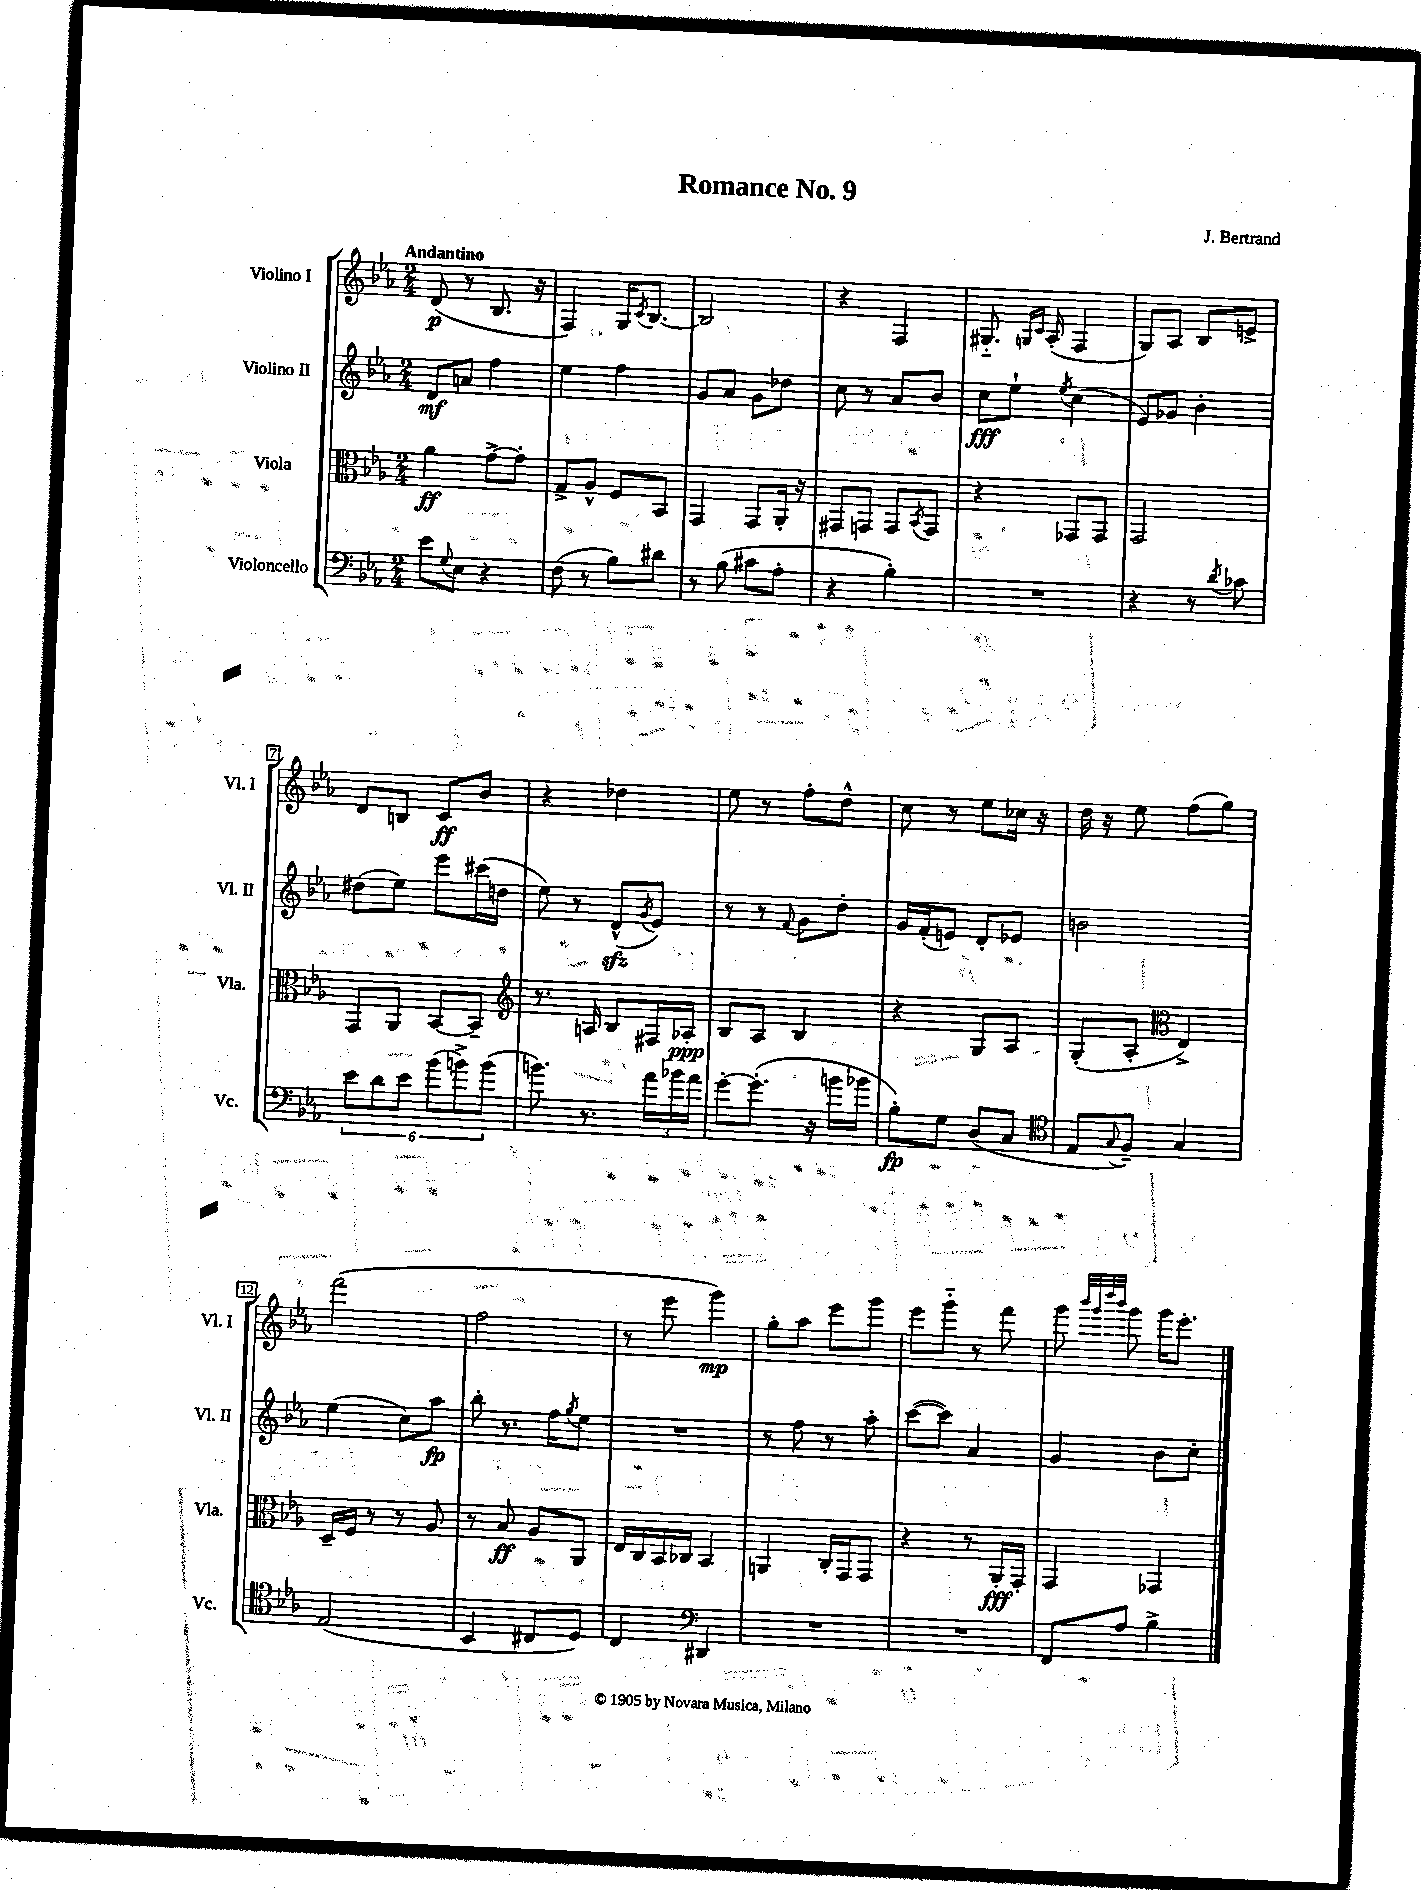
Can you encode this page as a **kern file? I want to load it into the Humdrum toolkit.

**kern	**kern	**kern	**kern
*staff4	*staff3	*staff2	*staff1
*clefF4	*clefC3	*clefG2	*clefG2
*k[b-e-a-]	*k[b-e-a-]	*k[b-e-a-]	*k[b-e-a-]
*M2/4	*M2/4	*M2/4	*M2/4
8e-	4a-	8d	(8d
8qqG	.	.	.
8E-	.	8a	8r
4r	[8g^	4ff	8.B-
.	8g']	.	.
.	.	.	16r
=	=	=	=
(8F	8G^	4ee-	4F)
8r	8A-^^	.	.
8B-)	8F	4ff	16G
.	.	.	8qc
.	.	.	[8.B-
8d#	8BB-	.	.
=	=	=	=
8r	4GG	8g	2B-]
(8B-	.	8a-	.
8c#	8GG	8g	.
8A-'	16AA-'	8dd-	.
.	16r	.	.
=	=	=	=
4r	8GG#	8cc	4r
.	8GG	8r	.
4B-')	8GG	8a-	4F
.	8qBB-	.	.
.	8GG	8b-	.
=	=	=	=
2r	4r	8cc	8.G#'~
.	.	8ee-`	.
.	.	.	16qqG
.	.	.	16qqc
.	.	.	(16A-'
.	.	8qee-	.
.	8GG-	(4cc	4F
.	8GG-	.	.
=	=	=	=
4r	2GG	8e-)	8G)
.	.	8g-	8A-
8r	.	4b-'	8B-
8qd	.	.	.
8c-	.	.	8e^
=	=	=	=
12e-	8GG	(8dd#	8d
12d	.	.	.
.	8AA-	8ee-)	8B
12e-	.	.	.
(12b-	[8BB-	8eee-	8c
12b^)	.	.	.
.	8BB-~]	(16ccc#	8b-
(12b	.	.	.
.	.	16dd	.
=	=	=	=
*	*clefG2	*	*
8.b)	8.r	8ee-)	4r
.	.	8r	.
8.r	16A	.	.
.	8B-	(8d^^	4dd-
.	.	8qg	.
24a-	16F#	8e-)	.
24b-	.	.	.
.	16A-'	.	.
24a-	.	.	.
=	=	=	=
[8g'	8B-	8r	8ee-
(8.g']	8A-	8r	8r
.	.	8qqf	.
.	4B-	8g	8ff'
16r	.	.	.
16b	.	8dd'	8dd^^
16b-	.	.	.
=	=	=	=
8B-')	4r	16g	8cc
.	.	(16f'	.
8G	.	8e)	8r
(8D	8G	8d'	8ee-
8C	8A-	8e-	16cc-
.	.	.	16r
=	=	=	=
*clefC4	*	*	*
8E-	(8G'	2b	16dd
.	.	.	16r
8qqG	.	.	.
8F~)	8A-'	.	8ee-
*	*clefC3	*	*
4G	4E-^)	.	(8ff
.	.	.	8gg)
=	=	=	=
(2E-	16D~	(4ee-	(2fff
.	16F	.	.
.	8r	.	.
.	8r	8cc)	.
.	8A-	8aa-	.
=	=	=	=
4BB-	8r	8bb-'	2ff
.	8B-	8.r	.
8C#	8A-	.	.
.	.	16ff	.
.	.	8qgg	.
8D)	8AA-	8ee-	.
=	=	=	=
4C	16E-	2r	8r
.	16C	.	.
.	16BB-	.	8eee-
.	16C-	.	.
*clefF4	*	*	*
4DD#	4BB-	.	4ggg)
=	=	=	=
2r	4AA	8r	8gg'
.	.	8ff	8aa-
.	16C'	8r	8eee-
.	16GG	.	.
.	8GG	8aa-'	8ggg
=	=	=	=
2r	4r	([8ccc	8eee-
.	.	8ccc])	8ggg'~
.	8r	4a-	8r
.	16AA-'	.	8fff
.	16GG'	.	.
=	=	=	=
8FF	4GG	4g	8ggg
.	.	.	32qqbbb-
.	.	.	32qqggg
.	.	.	32qqdddd
.	.	.	32qqbbb-
8A-	.	.	8ggg
4B-^	4GG-	8b-	16ggg
.	.	.	8.eee-'
.	.	8cc'	.
==	==	==	==
*-	*-	*-	*-
